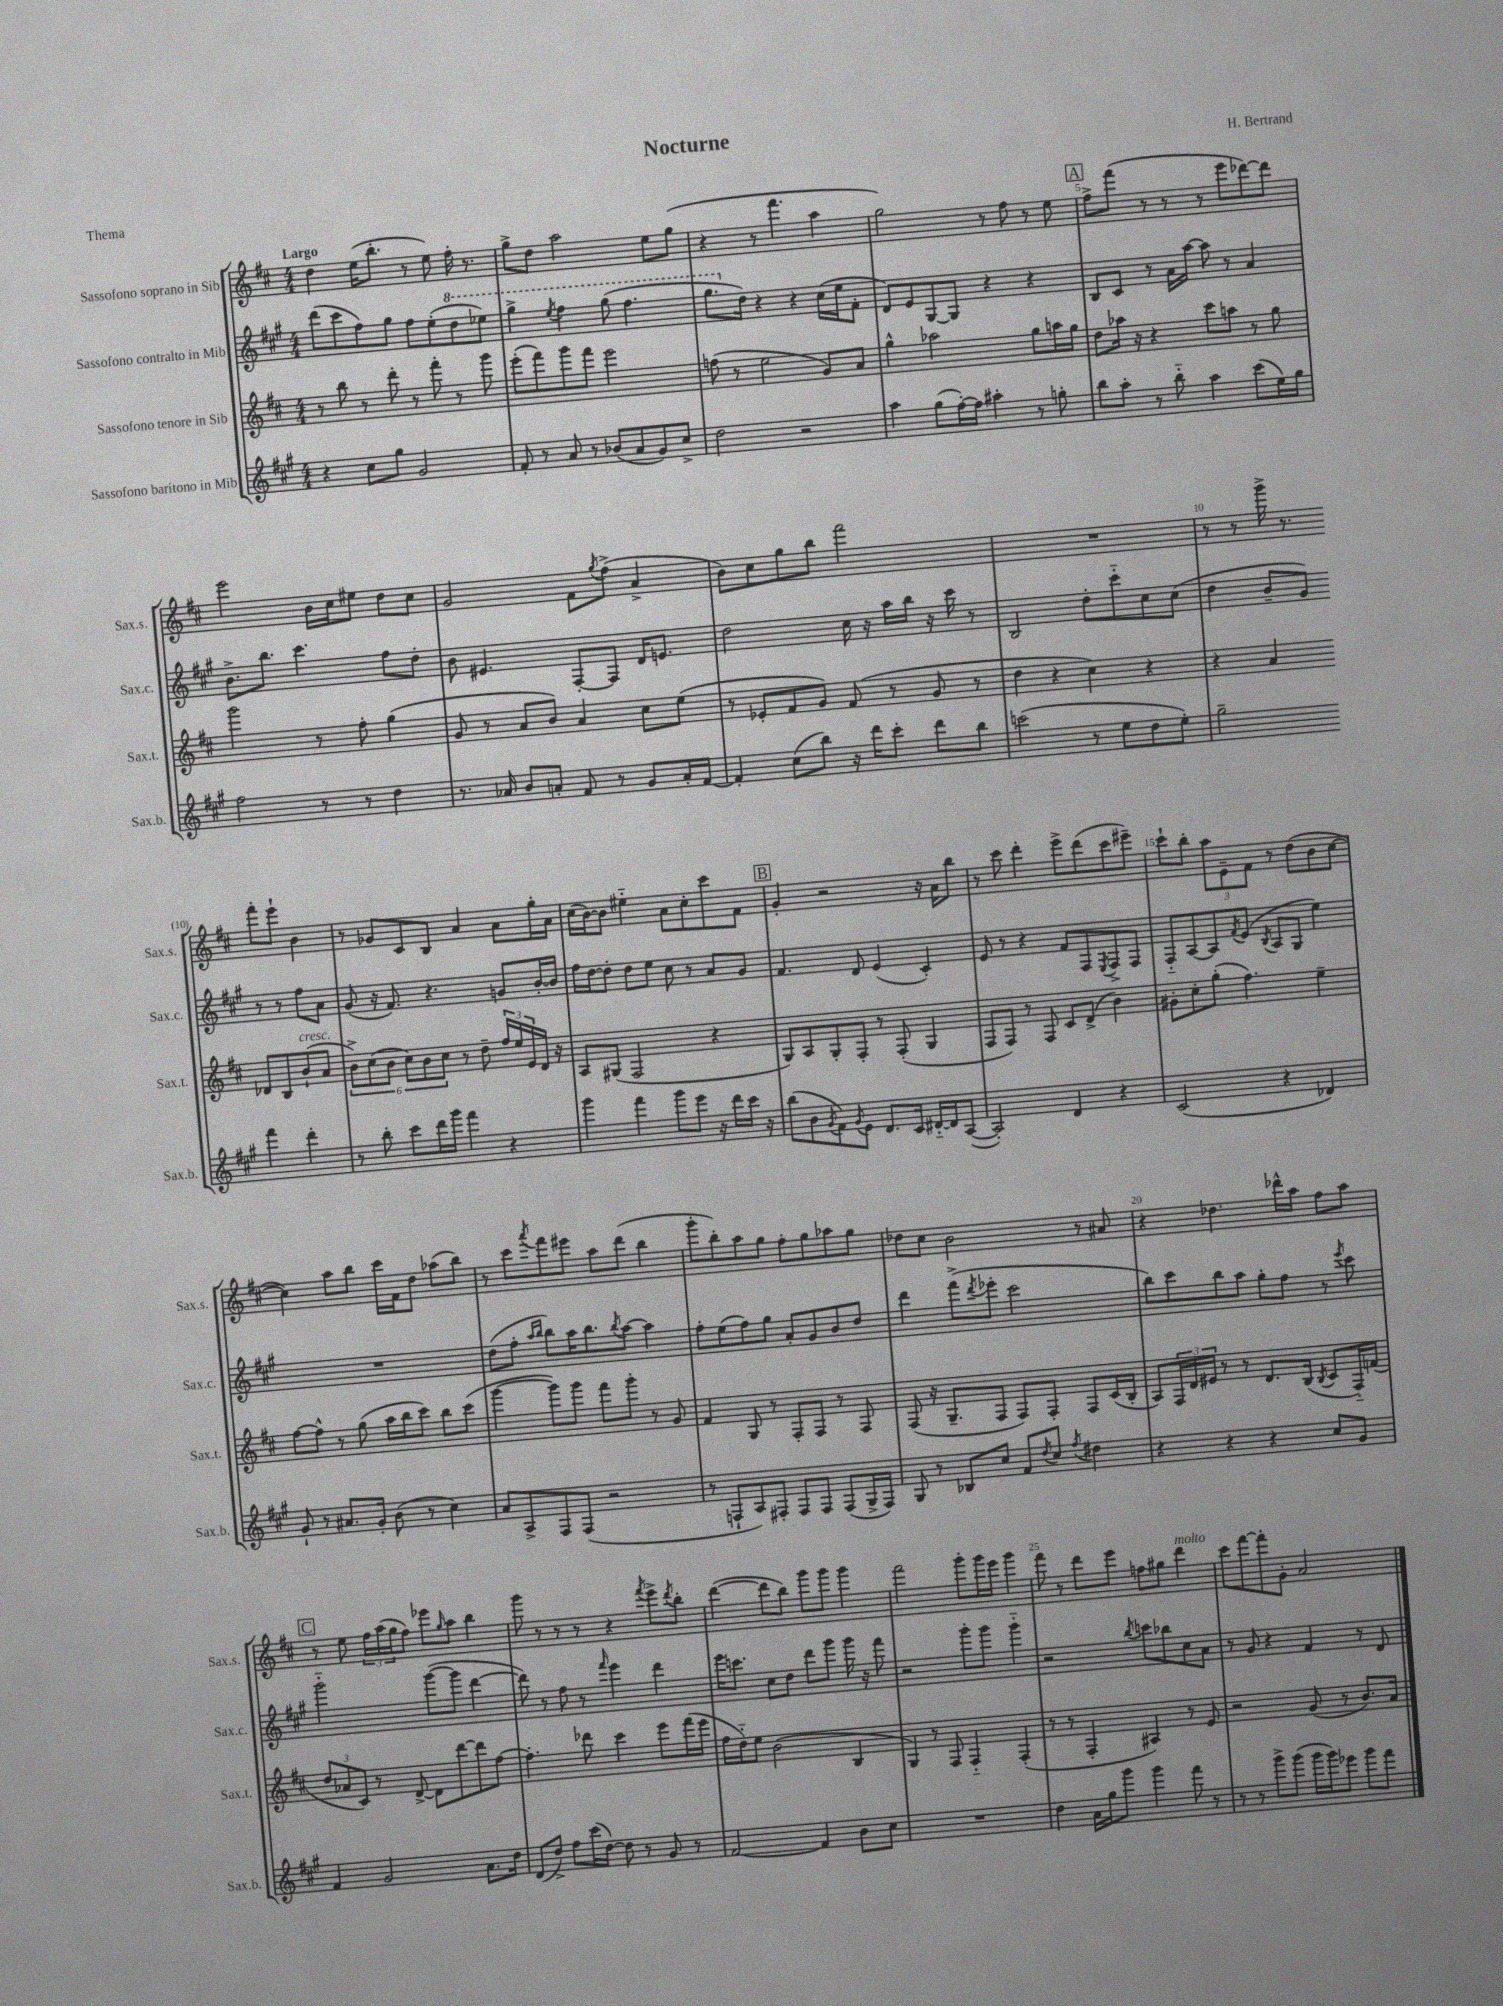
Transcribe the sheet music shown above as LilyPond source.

\header { title = "Nocturne" composer = "H. Bertrand" piece = "Thema" }
<<
\new StaffGroup <<
\new Staff = "s0" \with { instrumentName = "Sassofono soprano in Sib" shortInstrumentName = "Sax.s." } {
    \clef treble \key d \major \numericTimeSignature \time 4/4 \tempo "Largo"
    d''4 e''16( b''8.-. r8 e''8) fis''16-. r8. |
    g''8-> d''8 a''2 e''8 g''8( |
    r4 r8 fis'''4. a''4 |
    g''2) r8 fis''8 r8 e''8 |
    \mark \markup { \box "A" } fis''8-> fis'''8( r8 r8 r8 e'''8 des'''8~) des'''8 |
    e'''2 b'16 cis''16 eis''8 d''8 cis''8 |
    g'2 fis'8 \acciaccatura { g''8 } fis''8->( a'4-> |
    b'8) cis''8 g''8 b''8 fis'''2 |
    R1 |
    r8 r8 g'''16-> r8. fis'''8-. e'''8-! b'4 |
    r8 ges'8 cis'8 b8 a'4 a'8 g''16-. a'16 |
    cis''16( b'16~) b'8 eis''4-_ a'8 cis''8-. cis'''8 fis'8 |
    \mark \markup { \box "B" } g'4-. r2 r16 a'16 b''8 |
    r8 cis'''8 d'''4-. e'''8-> d'''8( cis'''8 eis'''8--) |
    cis'''8-! b''8-. \tuplet 3/2 { a''8 e'8-- fis'8 } r8 d''8( b'8 cis''8~ |
    cis''4) a''8 b''8 cis'''16 fis'16 d''8 aes''8( b''8) |
    r8 cis'''8 \acciaccatura { a'''8 } fis'''8 eis'''8 a''8 d'''8( b''4 |
    g'''8-. b''8-.) a''8 g''8 fis''8-. g''8 aes''8 g''8 |
    des''8 cis''8 b'2 r8 ais'8 |
    r4 des''4. des'''16-^ a''16 fis''8 a''8 |
    \mark \markup { \box "C" } r8 e''8 \tuplet 3/2 { fis''16 a''16( g''16 } fis''8) ees'''8 \grace { g''16 } a''8 b''4 |
    g'''8 r8 r8 r8 r4 \acciaccatura { fis'''8 } e'''8-> \acciaccatura { d'''8 } b''8-. |
    d'''4~( d'''8 b''8) g'''8 g'''8 g'''4 |
    fis'''2 g'''8-. g'''16 e'''16 g'''4 |
    fis'''8 r8 d'''8 e'''8 f''8 gis''8 d'''4^\markup { \italic "molto" } |
    cis'''8 fis'''8~ fis'''8-. g'8-. a'2 \bar "|." |
}
\new Staff = "s1" \with { instrumentName = "Sassofono contralto in Mib" shortInstrumentName = "Sax.c." } {
    \clef treble \key a \major \numericTimeSignature \time 4/4
    d'''8( cis'''8 fis''8) gis''8 fis''8 e''8-.( \ottava #1 d'''8 ees'''8) |
    gis'''4-> \acciaccatura { e'''8 } fis'''4 gis'''8( fis'''4. |
    gis'''8. \ottava #0 d''16) r4 r4 cis''16( e''16 fis'8-. |
    d'8) e'8 gis8~ gis8 r4 r4 |
    \mark \markup { \box "A" } b8 cis'8 r8 a'16 a''16~ a''8 r8 a'4 |
    b'8.-> b''8. cis'''4. fis''8 d''8-. |
    b'8 eis'4. fis8~-. fis8 d'16 e'8. |
    d''2 cis''16 r16 a''16 b''16 r16 cis'''16 r8 |
    b2 d''8-. cis'''8-_ cis''8 cis''8( |
    d''4 b'8-- gis'8) r8 r8 fis''8 a'8 |
    gis'8( r16 fis'8.) r4. g'8 b'16~-. b'16 |
    fis''16 d''16~ d''8-. d''8 e''8 cis''8 r8 a'8 gis'8 |
    \mark \markup { \box "B" } fis'4. d'8 e'4( cis'4-.) |
    e'8 r8 r4 fis'8 fis8 \acciaccatura { e8 } fis8-> fis8 |
    fis8-_ a8~ a8 \acciaccatura { fis'8 } e'8( \acciaccatura { b8 } a8 gis8 e''4) |
    R1 |
    d''8( fis''8-. \grace { a''16 b''16 } b''8) a''16 b''8. \acciaccatura { b''8 } a''8~ a''4 |
    fis''8-. e''8( fis''8) gis''8 a'8-. gis'8 b'8 d''8 |
    d'''4 fis'''8->( \acciaccatura { d'''8 } ees'''8-. cis'''2 |
    b''8) cis'''8 b''8 a''8 gis''8-. fis''8 r8 \acciaccatura { e'''8 } cis'''8 |
    \mark \markup { \box "C" } gis'''2-_ gis'''8~( gis'''8 d'''4~ |
    d'''8) r8 fis''8 r8 \grace { fis'''16 } e'''4 d'''4 |
    e'''16 c'''8. cis''8 d''8 d'''8 gis'''8 gis'''16 r16 fis'''8 |
    r2 gis'''8-. gis'''8 gis'''4-_ |
    r2 \acciaccatura { b''8 } c'''8 bes''8 cis''8 a'8 |
    r8 gis'8 r4 fis'4 r8 d'8 \bar "|." |
}
\new Staff = "s2" \with { instrumentName = "Sassofono tenore in Sib" shortInstrumentName = "Sax.t." } {
    \clef treble \key d \major \numericTimeSignature \time 4/4
    r8 b''8 r8 d'''8-. r8 fis'''8-. r8 g'''8 |
    e'''8-.( fis'''8) g'''8 fis'''8 e'''2 |
    f''8( r8 e''2 g'8) a'8 |
    g''4-^ aes''2 g''8 a''16 g''16 |
    \mark \markup { \box "A" } d''8 aes''16 r16 r4 cis'''8 a''8 r8 g''8 |
    g'''2 r8 fis''8-. g''4( |
    g'8 r8 a'8 b'8) a'4 cis''8 e''8( |
    r8 ees'8-. fis'8 g'8) fis'8( r8 g'8 r8 |
    d''4 r4 cis''4) r4 |
    r4 a'4 des'8 b8 b'8-!^\markup { \italic "cresc." }( a'8 |
    \tuplet 6/4 { b'8->) cis''8( b'8 cis''8) b'8 cis''8 } r8 d''8-- \tuplet 3/2 { fis''16 e''16 e'16 } d'16 r16 |
    a8 gis8( fis2 r4 |
    \mark \markup { \box "B" } g8) a8 g8-. fis8-. r8 fis8-.( g4 |
    fis8 fis8) r8 fis8 cis'8 d'8->( b'4) |
    gis'8-. cis''8-. g''8-.( fis''4.) e''4-- |
    fis''8~ fis''8-^ r8 g''8( a''16 b''16 cis'''8) b''8 cis'''8( |
    g'''4~ g'''8) g'''8 fis'''8 g'''8-. r8 g'8 |
    fis'4 g8 r8 fis8-. fis8 r8 fis8 |
    fis8( r16 g8.-- fis8 fis8) fis8-. fis8 cis'16( b16-. |
    a8) \tuplet 3/2 { fis16 d'16 eis'16 } r8 r8 d'8. b16( \acciaccatura { b8 } cis'8 fis16-_) f'16( |
    \mark \markup { \box "C" } \tuplet 3/2 { d''8 aes'8 cis'8) } r8 d'8~-> d'8 d'''8~ d'''8 fis''8~ |
    fis''4.-. des'''8 cis'''4 e'''8 fis'''16( e'''16 |
    fis''16 d''16-_) e''8 b'2( b4 |
    g4) r8 fis8 fis4-_ fis4-.( |
    r8 r8 fis4-. ais4) r8 e'8 |
    r2 g'8( r8 b'8.) a'16 \bar "|." |
}
\new Staff = "s3" \with { instrumentName = "Sassofono baritono in Mib" shortInstrumentName = "Sax.b." } {
    \clef treble \key a \major \numericTimeSignature \time 4/4
    r4 cis''8 gis''8 gis'2 |
    fis'8-. r8 a'8 r8 bes'8( a'8 gis'8) cis''8-> |
    d''2 r2 |
    a''4 gis''8( fis''16~-.) fis''16 ais''4-. r8 g''8-. |
    \mark \markup { \box "A" } b''8 a''8-. r8 b''8-_ a''4 cis'''8( e''16) gis''16 |
    fis''2 r8 r8 d''4 |
    r8. aes'16 b'8 a'8-. fis'8 r8 gis'8 a'16-. fis'16~ |
    fis'4-. cis''8( b''8) r16 d'''16 cis'''8-. d'''8 b''8 |
    c'''2( r8 e''8 d''8 e''8-.) |
    gis''2-- fis'''4 d'''4-. |
    r8 b''8-. cis'''8 d'''16 gis'''16 fis'''4 r4 |
    gis'''4 fis'''4 gis'''8 e'''8 r16 d'''16 cis'''16 r16 |
    \mark \markup { \box "B" } b''8( b'8 \acciaccatura { gis'8 } fis'8) \acciaccatura { gis'8 } e'8 d'8. cis'16 dis'16~-_ dis'16 a8~( |
    a2-.) d'4 r4 |
    cis'2( r4 des'4) |
    gis'8-! r8 ais'8. gis'16-. b'8( r8 cis''4) |
    a'8 a8-> fis8 fis8( r2 |
    r8 f8-! a8) fis8-. fis8 fis8 fis8( gis16-> fis16) |
    gis8 r8 bes8 cis''8 fis'8 \acciaccatura { d''8 } cis''8 \acciaccatura { fis''8 } dis''4 |
    r4 r4 r4 cis''8 gis'8 |
    \mark \markup { \box "C" } fis'4 gis'2 a'8. d''16 |
    d'8( d''8->) fis''8 cis'''16( d''16~) d''8 r8 gis'8 r8 |
    fis'2~ fis'4 b'8 cis''8 |
    R1 |
    d''4 a'16 gis''16 gis'''8 gis'''4 fis'''8 r8 |
    r8 r8 gis'''8-> gis'''8( gis'''16 gis'''16) ees'''8 gis'''8 fis'''8 \bar "|." |
}
>>
>>
\layout { \context { \Score \override BarNumber.break-visibility = ##(#f #t #t) barNumberVisibility = #(every-nth-bar-number-visible 5) } }
